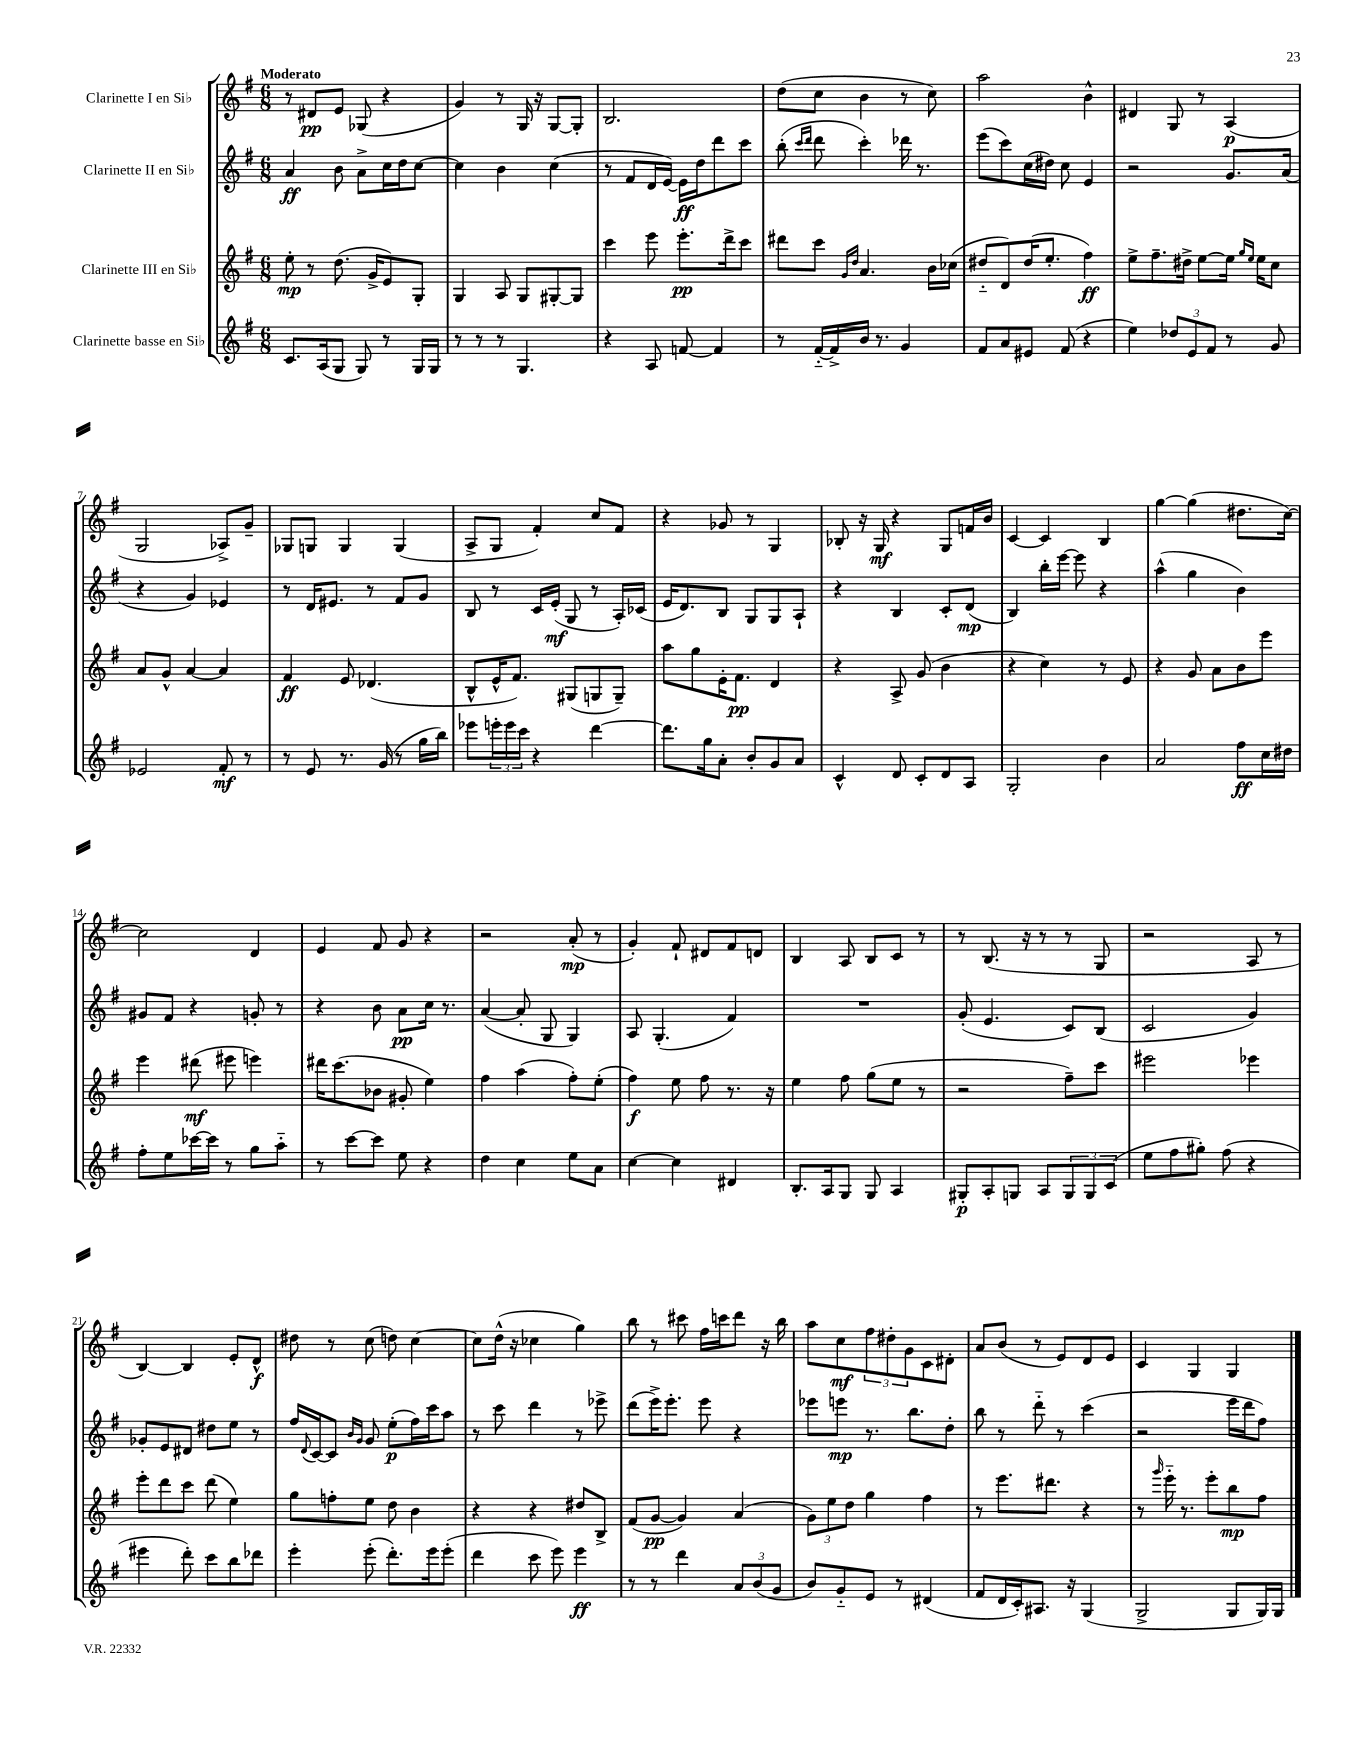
<<
\new StaffGroup <<
\new Staff = "s0" \with { instrumentName = "Clarinette I en Sib" } {
    \clef treble \key g \major \numericTimeSignature \time 6/8 \tempo "Moderato"
    r8 dis'8\pp e'8 ges8( r4 |
    g'4) r8 g16 r16 g8~ g8-. |
    b2. |
    d''8( c''8 b'4 r8 c''8) |
    a''2 b'4-^ |
    dis'4 g8 r8 a4\p( |
    g2 aes8->) g'8-- |
    ges8 g8 g4 g4( |
    a8-> g8 fis'4-.) c''8 fis'8 |
    r4 ges'8 r8 g4 |
    bes8-. r16 g16\mf r4 g8 f'16 b'16 |
    c'4~ c'4 b4 |
    g''4~ g''4( dis''8. c''16~) |
    c''2 d'4 |
    e'4 fis'8 g'8 r4 |
    r2 a'8-.\mp( r8 |
    g'4-.) fis'8-! dis'8 fis'8 d'8 |
    b4 a8 b8 c'8 r8 |
    r8 b8.( r16 r8 r8 g8 |
    r2 a8 r8 |
    b4~) b4 e'8-. d'8-^\f |
    dis''8 r8 c''8( d''8) c''4~ |
    c''8 d''16-^( r16 ces''4 g''4) |
    b''8 r8 cis'''8 fis''16 c'''16 d'''8 r16 b''16 |
    a''8 c''8\mf \tuplet 3/2 { fis''8 dis''8-. g'8 } c'8 dis'8-. |
    a'8 b'8( r8 e'8) d'8 e'8 |
    c'4 g4 g4 \bar "|." |
}
\new Staff = "s1" \with { instrumentName = "Clarinette II en Sib" } {
    \clef treble \key g \major \numericTimeSignature \time 6/8
    a'4\ff b'8 a'8-> c''16 d''16 c''8~ |
    c''4 b'4 c''4( |
    r8 fis'8 d'16 e'16~) e'16\ff d''16 d'''8 c'''8 |
    b''8-.( \grace { c'''16 d'''16 } d'''8 c'''4-.) des'''16 r8. |
    e'''8( c'''8) c''16( dis''16) c''8 e'4 |
    r2 g'8. a'16( |
    r4 g'4) ees'4 |
    r8 d'16 eis'8. r8 fis'8 g'8 |
    b8 r8 c'16 e'16-.\mf( g8 r8 a16-.) ces'16( |
    e'16 d'8.) b8 g8 g8 a8-! |
    r4 b4 c'8-. d'8\mp( |
    b4) b''16-. e'''16~ e'''8 r4 |
    a''4-^( g''4 b'4) |
    gis'8 fis'8 r4 g'8-. r8 |
    r4 b'8 a'8\pp c''16 r8. |
    a'4~( a'8-. g8 g4) |
    a8 g4.-.( fis'4) |
    R2. |
    g'8-.( e'4. c'8) b8( |
    c'2 g'4) |
    ges'8-. e'8 dis'8 dis''8 e''8 r8 |
    fis''16 \appoggiatura { d'8 } c'16~ c'8 \grace { b'16 g'16 } g'8 e''8-.\p( fis''16) c'''16 a''8 |
    r8 c'''8 d'''4 r8 ees'''8-> |
    d'''8( e'''16->) e'''8.-. e'''8 r4 |
    ees'''8 e'''8\mp r8. b''8. d''8-. |
    b''8 r8 d'''8-_ r8 c'''4( |
    r2 e'''16 d'''16 fis''8) \bar "|." |
}
\new Staff = "s2" \with { instrumentName = "Clarinette III en Sib" } {
    \clef treble \key g \major \numericTimeSignature \time 6/8
    e''8-.\mp r8 d''8.( g'16-> e'8) g8-. |
    g4 a8 g8 gis8~-. gis8 |
    c'''4 e'''8 e'''8.-.\pp d'''16-> c'''8 |
    dis'''8 c'''8 \grace { g'16 d''16 } a'4. b'16 ces''16( |
    dis''8-_ d'8) dis''16( e''8.-. fis''4\ff) |
    e''8-> fis''8.-- dis''16-> e''8~ e''16 \grace { g''16 e''16 } e''16 c''8 |
    a'8 g'8-^ a'4~ a'4 |
    fis'4\ff e'8 des'4.( |
    b8-^ e'16-^ fis'8.) gis8( g8 g8--) |
    a''8 g''8 e'16-. fis'8.\pp d'4 |
    r4 a8-> g'8( b'4 |
    r4 c''4) r8 e'8 |
    r4 g'8 a'8 b'8 e'''8 |
    e'''4 dis'''8\mf( eis'''8 e'''4) |
    dis'''16 c'''8.( bes'8 gis'8-. e''4) |
    fis''4 a''4( fis''8-.) e''8-.( |
    fis''4\f) e''8 fis''8 r8. r16 |
    e''4 fis''8 g''8( e''8 r8 |
    r2 fis''8--) c'''8 |
    eis'''2 ees'''4 |
    e'''8-. d'''8 c'''8 d'''8( e''4) |
    g''8 f''8-. e''8 d''8 b'4 |
    r4 r4 dis''8 b8-> |
    fis'8( g'8~\pp g'4) a'4( |
    \tuplet 3/2 { g'8) e''8 d''8 } g''4 fis''4 |
    r8 e'''8. dis'''8. r4 |
    r8 \grace { g'''16 } e'''16-_ r8. e'''8-. b''8\mp fis''8 \bar "|." |
}
\new Staff = "s3" \with { instrumentName = "Clarinette basse en Sib" } {
    \clef treble \key g \major \numericTimeSignature \time 6/8
    c'8. a16( g8 g8) r8 g16 g16 |
    r8 r8 r8 g4. |
    r4 a8 f'8~ f'4 |
    r8 fis'16~-_ fis'16-> b'16 r8. g'4 |
    fis'8 a'8 eis'8 fis'8( r4 |
    e''4) \tuplet 3/2 { des''8 e'8 fis'8 } r8 g'8 |
    ees'2 fis'8-.\mf r8 |
    r8 e'8 r8. g'16( r8 g''16 b''16) |
    ees'''8 \tuplet 3/2 { e'''16-. e'''16 c'''16 } r4 d'''4~ |
    d'''8. g''16 a'8-. b'8-. g'8 a'8 |
    c'4-^ d'8 c'8-. d'8 a8 |
    g2-. b'4 |
    a'2 fis''8\ff c''16 dis''16 |
    fis''8-. e''8 ces'''16~ ces'''16 r8 g''8 a''8-_ |
    r8 c'''8~ c'''8 e''8 r4 |
    d''4 c''4 e''8 a'8 |
    c''4~ c''4 dis'4 |
    b8.-. a16 g8 g8 a4 |
    gis8-.\p a8-. g8 a8 \tuplet 3/2 { g8 g8 c'8( } |
    e''8 fis''8 gis''8-.) fis''8( r4 |
    eis'''4 d'''8-.) c'''8 b''8 des'''8 |
    e'''4-. e'''8-.( d'''8.-.) e'''16 e'''8-.( |
    d'''4 c'''8 e'''8) e'''4\ff |
    r8 r8 d'''4 \tuplet 3/2 { a'8 b'8( g'8 } |
    b'8) g'8-_ e'8 r8 dis'4( |
    fis'8 d'16 c'16-.) ais8. r16 g4( |
    g2-> g8 g16) g16 \bar "|." |
}
>>
>>
